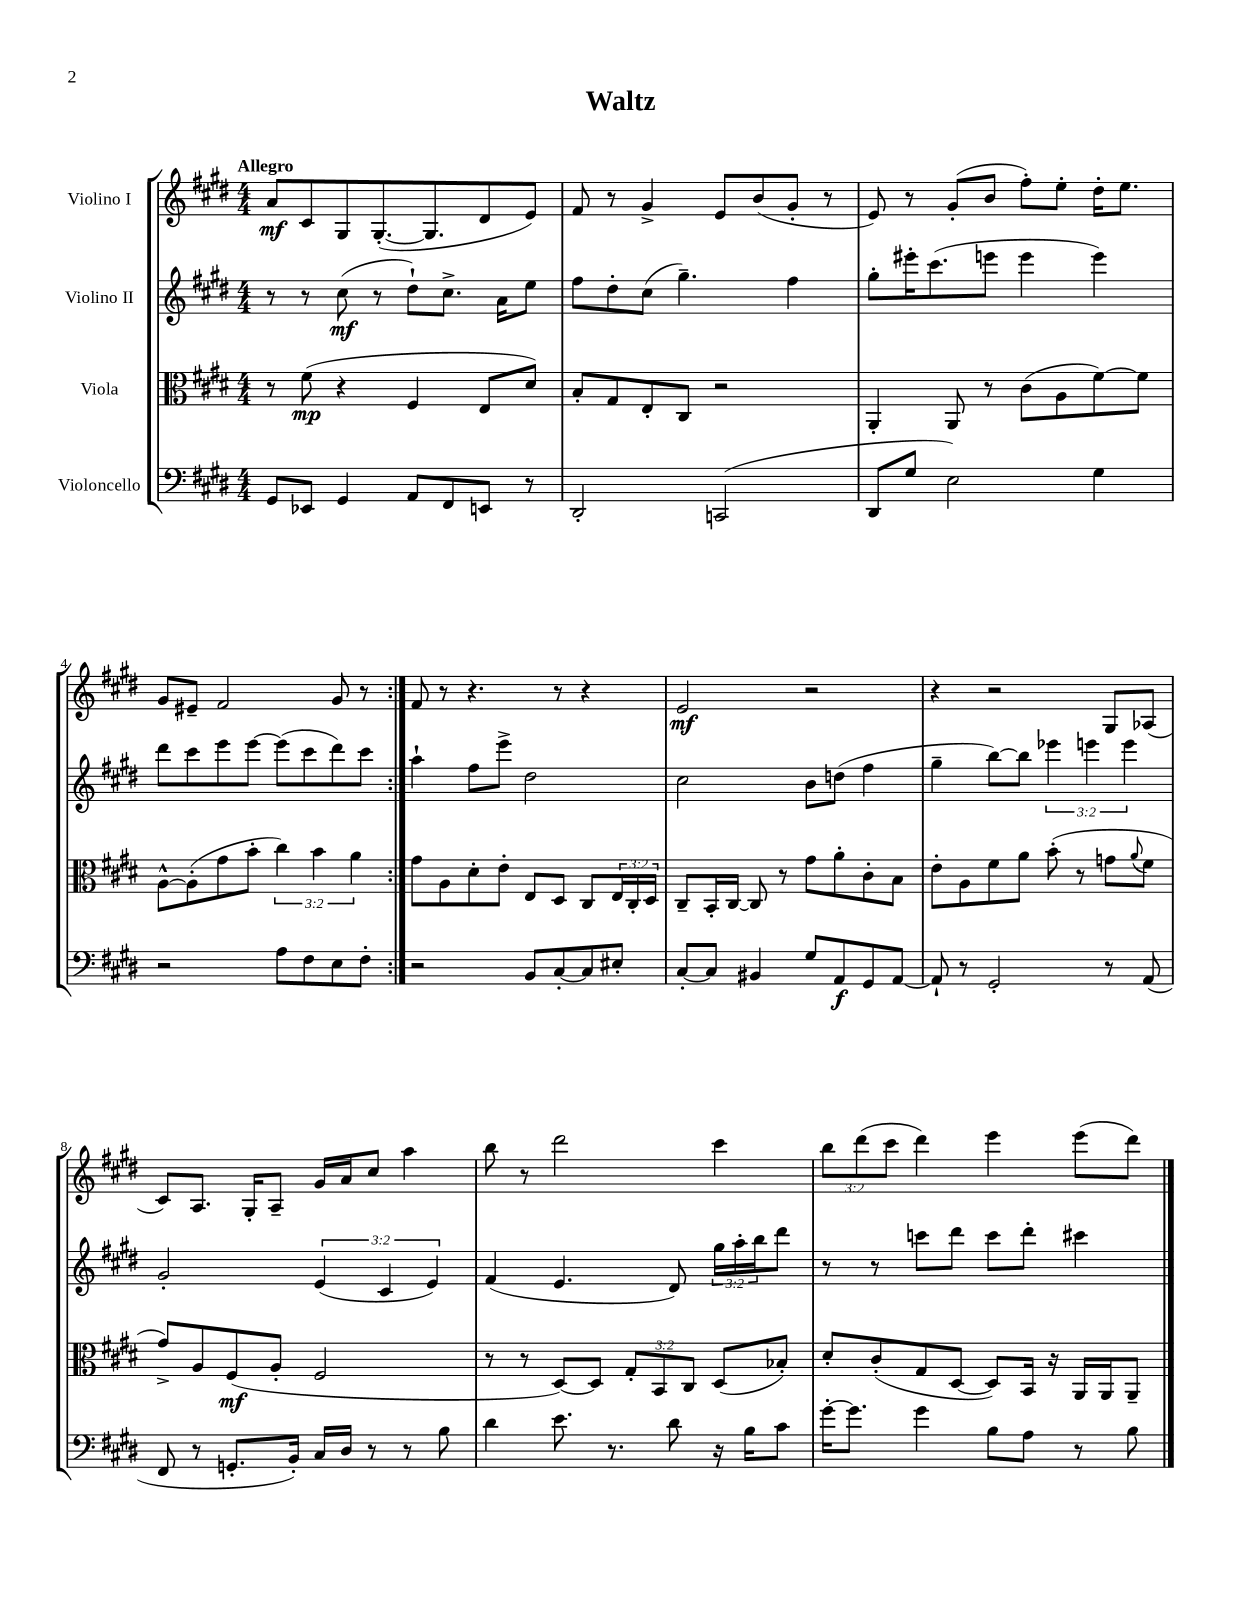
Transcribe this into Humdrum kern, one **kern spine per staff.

**kern	**dynam	**kern	**dynam	**kern	**dynam	**kern	**dynam
*part4	*part4	*part3	*part3	*part2	*part2	*part1	*part1
*staff4	*staff4	*staff3	*staff3	*staff2	*staff2	*staff1	*staff1
*I"Violoncello	*	*I"Viola	*	*I"Violino II	*	*I"Violino I	*
*clefF4	*	*clefC3	*	*clefG2	*	*clefG2	*
*k[f#c#g#d#]	*	*k[f#c#g#d#]	*	*k[f#c#g#d#]	*	*k[f#c#g#d#]	*
*M4/4	*	*M4/4	*	*M4/4	*	*M4/4	*
=1	=1	=1	=1	=1	=1	=1	=1
!	!	!	!	!	!	!LO:TX:a:B:t=Allegro	!
8GG#/L	.	8r	.	8r	.	8a/L	mf
8EE-X/J	.	(8f#\	mp	8r	.	8c#/	.
4GG#/	.	4r	.	(8cc#\	mf	8G#/	.
.	.	.	.	8r	.	([8.G#'/	.
8AA/L	.	4F#/	.	8dd#`\L)	.	.	.
.	.	.	.	.	.	8.G#/]	.
8FF#/	.	.	.	8.cc#^\J	.	.	.
8EEn/J	.	8E/L	.	.	.	8d#/	.
.	.	.	.	16a\KL	.	.	.
8r	.	8d#/J)	.	8ee\J	.	8e/J)	.
=2	=2	=2	=2	=2	=2	=2	=2
2DD#'/	.	8B'/L	.	8ff#\L	.	8f#/	.
.	.	8G#/	.	8dd#'\	.	8r	.
.	.	8E'/	.	(8cc#\J	.	4g#^/	.
.	.	8C#/J	.	4.gg#~\)	.	.	.
(2CCn/	.	2r	.	.	.	8e/L	.
.	.	.	.	.	.	(8b/	.
.	.	.	.	4ff#\	.	8g#'/J	.
.	.	.	.	.	.	8r	.
=3	=3	=3	=3	=3	=3	=3	=3
8DD#/L	.	4AA'/	.	8gg#'\L	.	8e/)	.
8G#/J	.	.	.	16eee#X'\K	.	8r	.
.	.	.	.	(8.ccc#\	.	.	.
2E\)	.	8AA/	.	.	.	(8g#'/L	.
.	.	8r	.	8eeen\J	.	8b/J	.
.	.	(8c#\L	.	4eee\	.	8ff#'\L)	.
.	.	8A\	.	.	.	8ee'\J	.
4G#\	.	[8f#\)	.	4eee\)	.	16dd#'\KL	.
.	.	.	.	.	.	8.ee\J	.
.	.	8f#\J]	.	.	.	.	.
!!LO:LB:g=z
=4	=4	=4	=4	=4	=4	=4	=4
2r	.	[8A^^\L	.	8ddd#\L	.	8g#/L	.
.	.	(8A'\]	.	8ccc#\	.	8e#X~/J	.
.	.	8g#\	.	8eee\	.	2f#/	.
.	.	8b'\J	.	[8eee\J	.	.	.
8A\L	.	6cc#\)	.	(8eee\L]	.	.	.
8F#\	.	.	.	8ccc#\	.	.	.
.	.	6b\	.	.	.	.	.
8E\	.	.	.	8ddd#\)	.	8g#/	.
.	.	6a\	.	.	.	.	.
8F#'\J	.	.	.	8ccc#\J	.	8r	.
=5:|!	=5:|!	=5:|!	=5:|!	=5:|!	=5:|!	=5:|!	=5:|!
2r	.	8g#\L	.	4aa`\	.	8f#/	.
.	.	8A\	.	.	.	8r	.
.	.	8d#'\	.	8ff#\L	.	4.r	.
.	.	8e'\J	.	8eee^\J	.	.	.
8BB/L	.	8E/L	.	2dd#\	.	.	.
[8C#'/	.	8D#/J	.	.	.	8r	.
8C#/]	.	8C#/L	.	.	.	4r	.
8E#X'/J	.	24E/L	.	.	.	.	.
.	.	24C#'/	.	.	.	.	.
.	.	24D#/JJ	.	.	.	.	.
=6	=6	=6	=6	=6	=6	=6	=6
[8C#'/L	.	8C#~/L	.	2cc#\	.	2e/	mf
8C#/J]	.	16BB'/L	.	.	.	.	.
.	.	[16C#/JJ	.	.	.	.	.
4BB#X/	.	8C#/]	.	.	.	.	.
.	.	8r	.	.	.	.	.
8G#/L	.	8g#\L	.	8b\L	.	2r	.
8AA/	f	8a'\	.	(8ddn\J	.	.	.
8GG#/	.	8c#'\	.	4ff#\	.	.	.
[8AA/J	.	8B\J	.	.	.	.	.
=7	=7	=7	=7	=7	=7	=7	=7
8AA`/]	.	8e'\L	.	4gg#~\	.	4r	.
8r	.	8A\	.	.	.	.	.
2GG#'/	.	8f#\	.	[8bb\L)	.	2r	.
.	.	8a\J	.	8bb\J]	.	.	.
.	.	(8b'\	.	6eee-X\	.	.	.
.	.	8r	.	.	.	.	.
.	.	.	.	6eeen\	.	.	.
8r	.	8gn\L	.	.	.	8G#/L	.
.	.	.	.	6eee\	.	.	.
.	.	8qqa/	.	.	.	.	.
(8AA/	.	8f#\J	.	.	.	(8A-X/J	.
!!LO:LB:g=z
=8	=8	=8	=8	=8	=8	=8	=8
8FF#/	.	8g#^/L)	.	2g#'/	.	8c#/L)	.
8r	.	8A/	.	.	.	8.A/J	.
8.GGn'/L	.	(8F#/	mf	.	.	.	.
.	.	.	.	.	.	16G#'/KL	.
.	.	8A'/J	.	.	.	8A~/J	.
16BB'/Jk)	.	.	.	.	.	.	.
16C#/LL	.	2F#/	.	(6e/	.	16g#/LL	.
16D#/JJ	.	.	.	.	.	16a/J	.
8r	.	.	.	.	.	8cc#/J	.
.	.	.	.	6c#/	.	.	.
8r	.	.	.	.	.	4aa\	.
.	.	.	.	6e/)	.	.	.
8B\	.	.	.	.	.	.	.
=9	=9	=9	=9	=9	=9	=9	=9
4d#\	.	8r	.	(4f#/	.	8bb\	.
.	.	8r	.	.	.	8r	.
8.e\	.	[8D#/L)	.	4.e/	.	2ddd#\	.
.	.	8D#/J]	.	.	.	.	.
8.r	.	.	.	.	.	.	.
.	.	12G#'/L	.	.	.	.	.
.	.	12BB/	.	.	.	.	.
8d#\	.	.	.	8d#/)	.	.	.
.	.	12C#/J	.	.	.	.	.
16r	.	(8D#/L	.	24gg#\LL	.	4ccc#\	.
.	.	.	.	24aa'\	.	.	.
16B\KL	.	.	.	.	.	.	.
.	.	.	.	24bb\J	.	.	.
8c#\J	.	8B-X'/J)	.	8ddd#\J	.	.	.
=10	=10	=10	=10	=10	=10	=10	=10
[16g#'\KL	.	8d#'/L	.	8r	.	12bb\L	.
8.g#\J]	.	.	.	.	.	.	.
.	.	.	.	.	.	(12ddd#\	.
.	.	(8c#'/	.	8r	.	.	.
.	.	.	.	.	.	12ccc#\J	.
4g#\	.	8G#/	.	8cccn\L	.	4ddd#\)	.
.	.	[8D#/J	.	8ddd#\J	.	.	.
8B\L	.	8D#/L])	.	8ccc\L	.	4eee\	.
8A\J	.	16BB/Jk	.	8ddd#'\J	.	.	.
.	.	16r	.	.	.	.	.
8r	.	16AA/LL	.	4ccc#X\	.	(8eee\L	.
.	.	16AA/J	.	.	.	.	.
8B\	.	8AA~/J	.	.	.	8ddd#\J)	.
==	==	==	==	==	==	==	==
*-	*-	*-	*-	*-	*-	*-	*-
